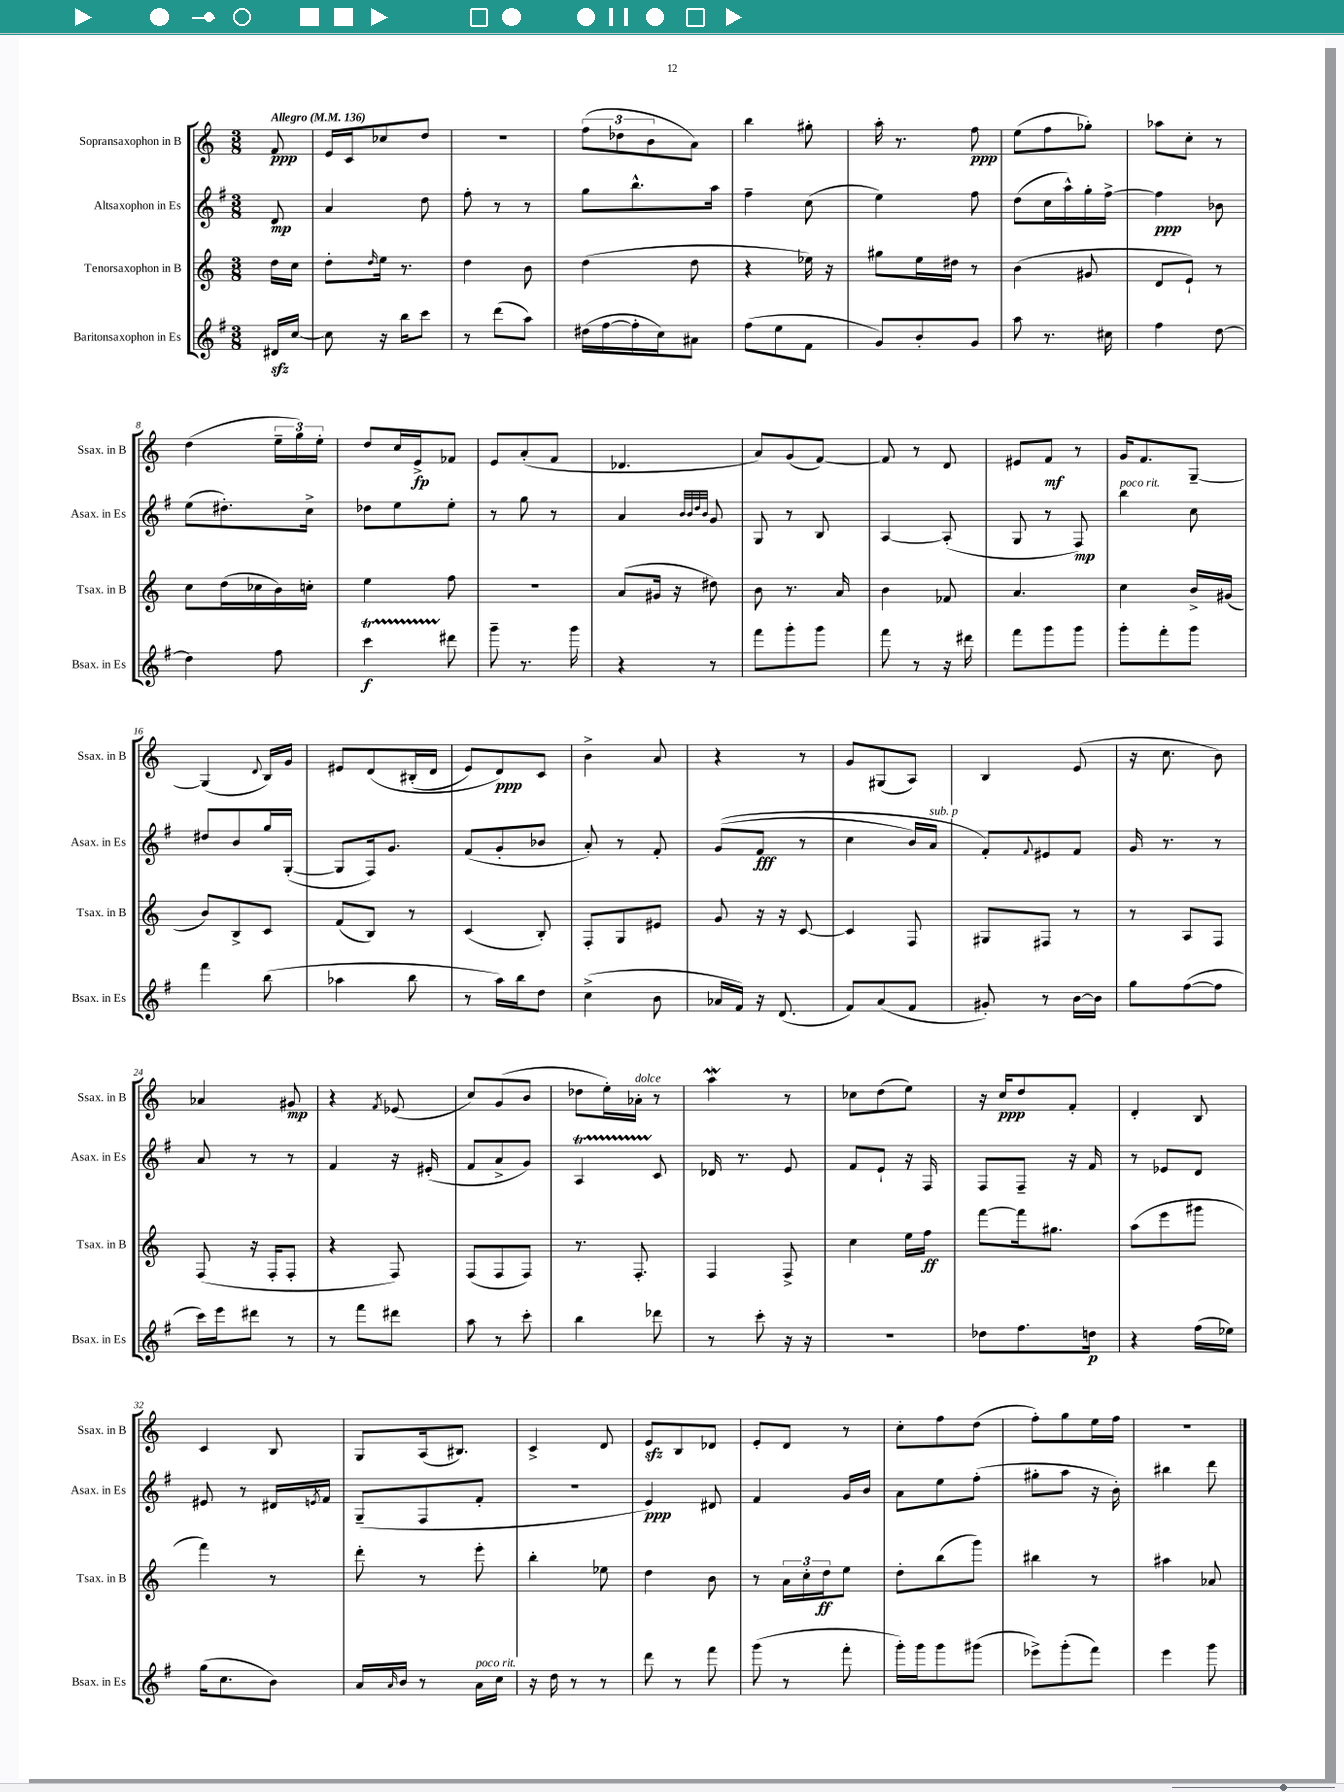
<<
\new StaffGroup <<
\new Staff = "s0" \with { instrumentName = "Sopransaxophon in B" shortInstrumentName = "Ssax. in B" } {
    \clef treble \key c \major \numericTimeSignature \time 3/8 \partial 8 \tempo "Allegro" 4 = 136
    f'8\ppp |
    e'16 c'16 ces''8 d''8 |
    R4. |
    \tuplet 3/2 { f''8( des''8 b'8 } a'8) |
    b''4 gis''8-. |
    a''16-. r8. f''8\ppp |
    e''8( f''8 ges''8-.) |
    aes''8 c''8-. r8 |
    d''4( \tuplet 3/2 { e''16-- g''16) e''16-. } |
    d''8 c''16 e'16->\fp fes'8 |
    e'8 a'8-.( f'8 |
    des'4. |
    a'8) g'8( f'8~) |
    f'8 r8 d'8 |
    eis'8 f'8\mf r8 |
    g'16 f'8. g8~-- |
    g4( \appoggiatura { d'8 } b16) g'16 |
    eis'8 d'8\( bis16-.( d'16 |
    e'8) d'8\ppp\) c'8 |
    b'4-> a'8 |
    r4 r8 |
    g'8 gis8( a8) |
    b4 e'8( |
    r16 c''8. b'8) |
    aes'4 gis'8\mp |
    r4 \acciaccatura { f'8 } ees'8( |
    c''8) g'8( b'8 |
    des''8 e''16-.) aes'16-.^\markup { \italic "dolce" } r8 |
    a''4\mordent r8 |
    ces''8 d''8( e''8) |
    r16 c''16\ppp d''8 f'8-. |
    d'4-. b8 |
    c'4 b8 |
    g8 a16( bis8.) |
    c'4-> d'8 |
    e'8\sfz b8 des'8 |
    e'8-. d'8 r8 |
    c''8-. f''8 d''8( |
    f''8-.) g''8 e''16 f''16 |
    R4. \bar "|." |
}
\new Staff = "s1" \with { instrumentName = "Altsaxophon in Es" shortInstrumentName = "Asax. in Es" } {
    \clef treble \key g \major \numericTimeSignature \time 3/8 \partial 8
    d'8\mp |
    a'4 d''8 |
    fis''8-. r8 r8 |
    g''8 b''8.-^ a''16 |
    fis''4-- c''8( |
    e''4) fis''8 |
    d''8( c''16 a''16-^) g''16-. fis''16~-> |
    fis''4\ppp bes'8 |
    e''8( dis''8.-.) c''16-> |
    des''8 e''8 e''8-. |
    r8 g''8 r8 |
    a'4 \grace { b'32 b'32 d''32 b'32 } g'8 |
    g8 r8 b8 |
    a4~ a8-.( |
    g8 r8 fis8\mp) |
    b''4^\markup { \italic "poco rit." } c''8 |
    dis''8 b'8 g''16 g16~-.( |
    g8 fis16) g'8. |
    fis'8( g'8-. bes'8 |
    a'8-.) r8 fis'8-. |
    g'8(\( fis'8\fff r8 |
    c''4 b'16) a'16^\markup { \italic "sub. p" } |
    fis'8-.\) \appoggiatura { fis'8 } eis'8 fis'8 |
    g'16 r8. r8 |
    a'8 r8 r8 |
    fis'4 r16 eis'16-.( |
    fis'8 a'8-> g'8) |
    a4\startTrillSpan c'8\stopTrillSpan |
    des'16 r8. e'8 |
    fis'8 e'8-! r16 fis16 |
    fis8 fis8-- r16 fis'16 |
    r8 ees'8 d'8 |
    eis'8 r8 dis'16 \acciaccatura { e'8 } fis'16 |
    g8--( fis8 fis'8-. |
    R4. |
    e'4\ppp) dis'8 |
    fis'4 g'16 b'16 |
    a'8 e''8 fis''8-.( |
    gis''8-. a''8 r16 b'16-.) |
    bis''4 d'''8 \bar "|." |
}
\new Staff = "s2" \with { instrumentName = "Tenorsaxophon in B" shortInstrumentName = "Tsax. in B" } {
    \clef treble \key c \major \numericTimeSignature \time 3/8 \partial 8
    d''16 c''16 |
    d''8-. \grace { d''16 } e''16 r8. |
    d''4 b'8 |
    d''4( d''8 |
    r4 ees''16) r16 |
    gis''8 e''16 dis''16 r8 |
    b'4( gis'8 |
    d'8 e'8-!) r8 |
    c''8 d''16( ces''16 b'16) c''16-. |
    e''4 f''8 |
    r4. |
    a'8( gis'16 r16 dis''8) |
    b'8 r8. a'16 |
    b'4 fes'8 |
    a'4. |
    c''4 b'16-> gis'16( |
    b'8) b8-> c'8 |
    f'8( b8) r8 |
    c'4( b8-.) |
    f8-. g8 eis'8 |
    g'8 r16 r16 c'8~ |
    c'4 f8 |
    gis8 fis8 r8 |
    r8 a8 f8 |
    f8( r16 f16-. f8-. |
    r4 f8) |
    f8( f8 f8) |
    r8. f8.-. |
    f4 f8-> |
    c''4 e''16 f''16\ff |
    f'''8~ f'''16 gis''8. |
    a''8( e'''8 gis'''8 |
    f'''4) r8 |
    d'''8-. r8 e'''8-. |
    b''4-. ees''8 |
    d''4 b'8 |
    r8 \tuplet 3/2 { a'16 c''16-. d''16\ff } e''8 |
    d''8-. b''8( g'''8) |
    bis''4 r8 |
    ais''4 aes'8 \bar "|." |
}
\new Staff = "s3" \with { instrumentName = "Baritonsaxophon in Es" shortInstrumentName = "Bsax. in Es" } {
    \clef treble \key g \major \numericTimeSignature \time 3/8 \partial 8
    dis'16\sfz c''16~ |
    c''8 r16 b''16 c'''8 |
    r8 d'''8( a''8) |
    dis''16( fis''16~ fis''16-. c''16) ais'8 |
    fis''8( e''8 fis'8 |
    g'8) b'8-. g'8 |
    a''8 r8. cis''16 |
    fis''4 d''8~ |
    d''4 fis''8 |
    c'''4\startTrillSpan\f dis'''8\stopTrillSpan |
    g'''8-- r8. g'''16 |
    r4 r8 |
    fis'''8 g'''8-. g'''8 |
    fis'''8 r8 r16 dis'''16 |
    fis'''8 g'''8 g'''8 |
    g'''8-. fis'''8-. g'''8 |
    fis'''4 b''8( |
    aes''4 b''8 |
    r8 a''16) b''16 d''8 |
    c''4->( b'8 |
    aes'16 fis'16) r16 d'8.( |
    fis'8) a'8( fis'8 |
    gis'8-.) r8 b'16~ b'16 |
    g''8 fis''8~( fis''8 |
    c'''16) e'''16 dis'''8 r8 |
    r8 fis'''8 dis'''8 |
    a''8 r8 c'''8-. |
    b''4 des'''8 |
    r8 c'''8-. r16 r16 |
    R4. |
    des''8 fis''8. d''16\p |
    r4 fis''16( ees''16) |
    g''16( c''8. b'8) |
    a'16 \grace { a'16 } b'16 r8 a'16^\markup { \italic "poco rit." } c''16 |
    r16 d''16 r8 r8 |
    d'''8 r8 fis'''8 |
    g'''8( r8 fis'''8-. |
    g'''16-.) g'''16 g'''8 gis'''8( |
    ees'''8->) g'''8-.( fis'''8) |
    e'''4 g'''8 \bar "|." |
}
>>
>>
